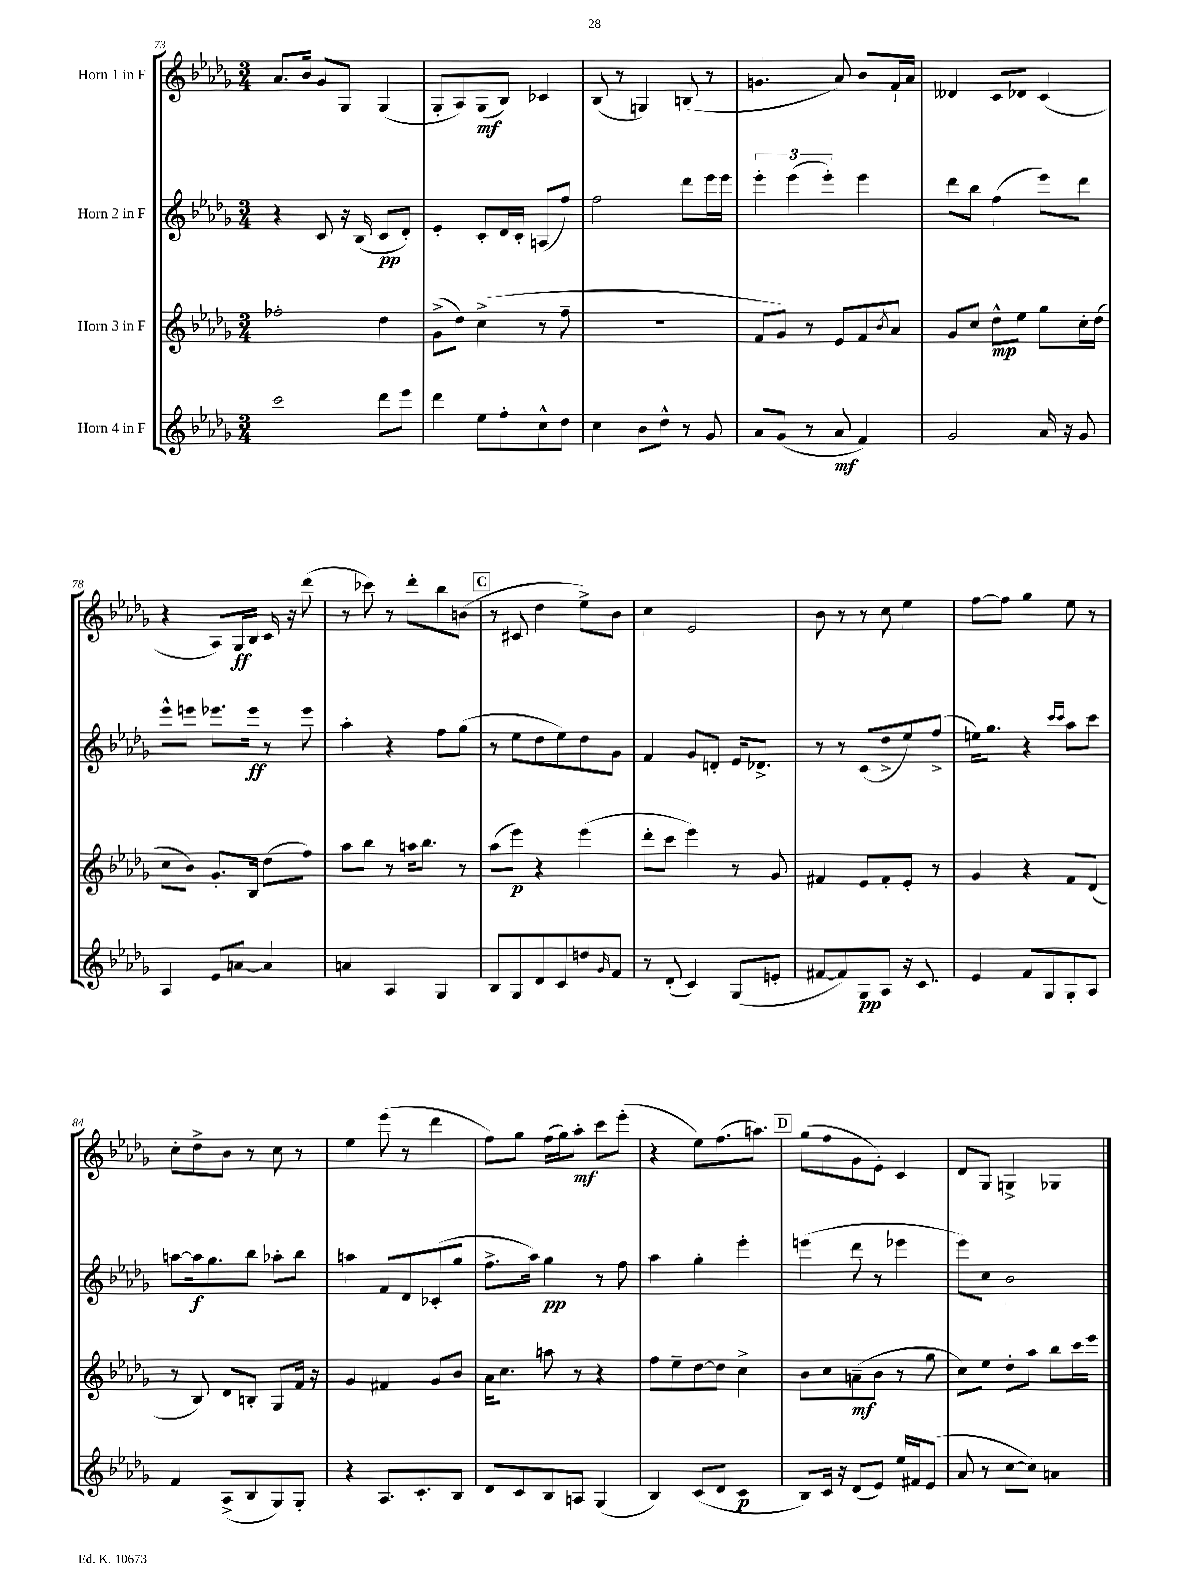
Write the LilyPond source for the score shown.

<<
\new StaffGroup <<
\new Staff = "s0" \with { instrumentName = "Horn 1 in F" } {
    \clef treble \key des \major \numericTimeSignature \time 3/4
    aes'8. bes'16 ges'8 ges8 ges4( |
    ges8-. aes8) ges8\mf( bes8) ces'4 |
    bes8( r8 g4) b8( r8 |
    g'4. aes'8) bes'8 f'16-! aes'16 |
    deses'4 c'8 des'8 c'4( |
    r4 aes8) ges16\ff bes16 c'16 r16 des'''8( |
    r8 ces'''8) r8 des'''8-. bes''8 b'8( |
    \mark \markup { \box "C" } r8 cis'8 des''4 ees''8->) bes'8 |
    c''4 ees'2 |
    bes'8 r8 r8 c''8 ees''4 |
    f''8~ f''8 ges''4 ees''8 r8 |
    c''8-. des''8-> bes'8 r8 c''8 r8 |
    ees''4 ees'''8( r8 des'''4 |
    f''8) ges''8 f''16( ges''16) aes''8-.\mf c'''8 ees'''8-.( |
    r4 ees''8) f''8.( a''8.) |
    \mark \markup { \box "D" } ges''8( f''8 ges'8 ees'8-.) c'4 |
    des'8 ges8 g4-> ges4 \bar "|." |
}
\new Staff = "s1" \with { instrumentName = "Horn 2 in F" } {
    \clef treble \key des \major \numericTimeSignature \time 3/4
    r4 c'8 r16 bes16( c'8\pp des'8-.) |
    ees'4-. c'8-. des'16 c'16-. a8( f''8) |
    f''2 des'''8 ees'''16 ees'''16 |
    \tuplet 3/2 { ees'''4-. ees'''4( ees'''4-.) } ees'''4 |
    des'''8 bes''8 f''4( ees'''8) des'''8 |
    ees'''8-^ e'''8 ees'''8. ees'''16\ff r8 ees'''8 |
    aes''4-. r4 f''8 ges''8( |
    \mark \markup { \box "C" } r8 ees''8 des''8 ees''8) des''8 ges'8 |
    f'4 ges'8 d'8-. ees'16 des'8.-> |
    r8 r8 c'8( des''8-> ees''8) f''8->( |
    e''16) ges''8. r4 \grace { c'''16 c'''16 } aes''8 c'''8 |
    a''8~ a''16\f ges''8. bes''8 aes''8-. bes''8 |
    a''4 f'8 des'8 ces'8-.( ges''8 |
    f''8.-> aes''16) ges''4\pp r8 f''8 |
    aes''4 ges''4-. ees'''4-. |
    \mark \markup { \box "D" } e'''4( des'''8 r8 ees'''4 |
    ees'''8) c''8 bes'2 \bar "|." |
}
\new Staff = "s2" \with { instrumentName = "Horn 3 in F" } {
    \clef treble \key des \major \numericTimeSignature \time 3/4
    fes''2-. des''4 |
    ges'8->( des''8) c''4->( r8 f''8-- |
    R2. |
    f'8 ges'8) r8 ees'8 f'8 \acciaccatura { bes'8 } aes'8 |
    ges'8 c''8 des''8-^\mp ees''8 ges''8 c''16-. des''16( |
    c''8 bes'8) ges'8.-. bes16 des''8( f''8) |
    aes''8 bes''8 r8 a''16 bes''8. r8 |
    \mark \markup { \box "C" } aes''8( ees'''8\p) r4 ees'''4( |
    des'''8-. c'''8 ees'''4) r8 ges'8 |
    fis'4 ees'8 fis'8-. ees'8-. r8 |
    ges'4 r4 f'8 des'8( |
    r8 bes8) des'8 b8-. ges8 f'16 r16 |
    ges'4 fis'4 ges'8 bes'8 |
    aes'16 c''8. a''8 r8 r4 |
    f''8 ees''8-- des''8~ des''8 c''4-> |
    \mark \markup { \box "D" } bes'8 c''8 a'8--\mf( bes'8 r8 ges''8 |
    c''8) ees''8 des''8-. aes''8 bes''8 c'''16 ees'''16 \bar "|." |
}
\new Staff = "s3" \with { instrumentName = "Horn 4 in F" } {
    \clef treble \key des \major \numericTimeSignature \time 3/4
    c'''2 des'''8 ees'''8 |
    des'''4 ees''8 f''8-. c''8-^ des''8 |
    c''4 bes'8 des''8-^ r8 ges'8 |
    aes'8 ges'8( r8 aes'8\mf f'4) |
    ges'2 aes'16 r16 ges'8 |
    aes4 ees'8 a'8~ a'4 |
    a'4 aes4 ges4 |
    \mark \markup { \box "C" } bes8 ges8 des'8 c'8 d''8 \grace { ges'16 } f'8 |
    r8 des'8-.( c'4) ges8( e'8-. |
    fis'8~ fis'8) ges8\pp aes8 r16 c'8. |
    ees'4 f'8 ges8 ges8-. aes8 |
    f'4 aes8->( bes8 ges8) ges8-. |
    r4 aes8. c'8.-. bes8 |
    des'8 c'8 bes8 a8 ges4( |
    bes4) c'8( des'8 c'4\p |
    \mark \markup { \box "D" } bes8) c'16 r16 des'8( ees'8) ees''16 fis'16 ees'8( |
    aes'8 r8 c''8~ c''8) a'4 \bar "|." |
}
>>
>>
\layout { \context { \Score currentBarNumber = #73 } }
